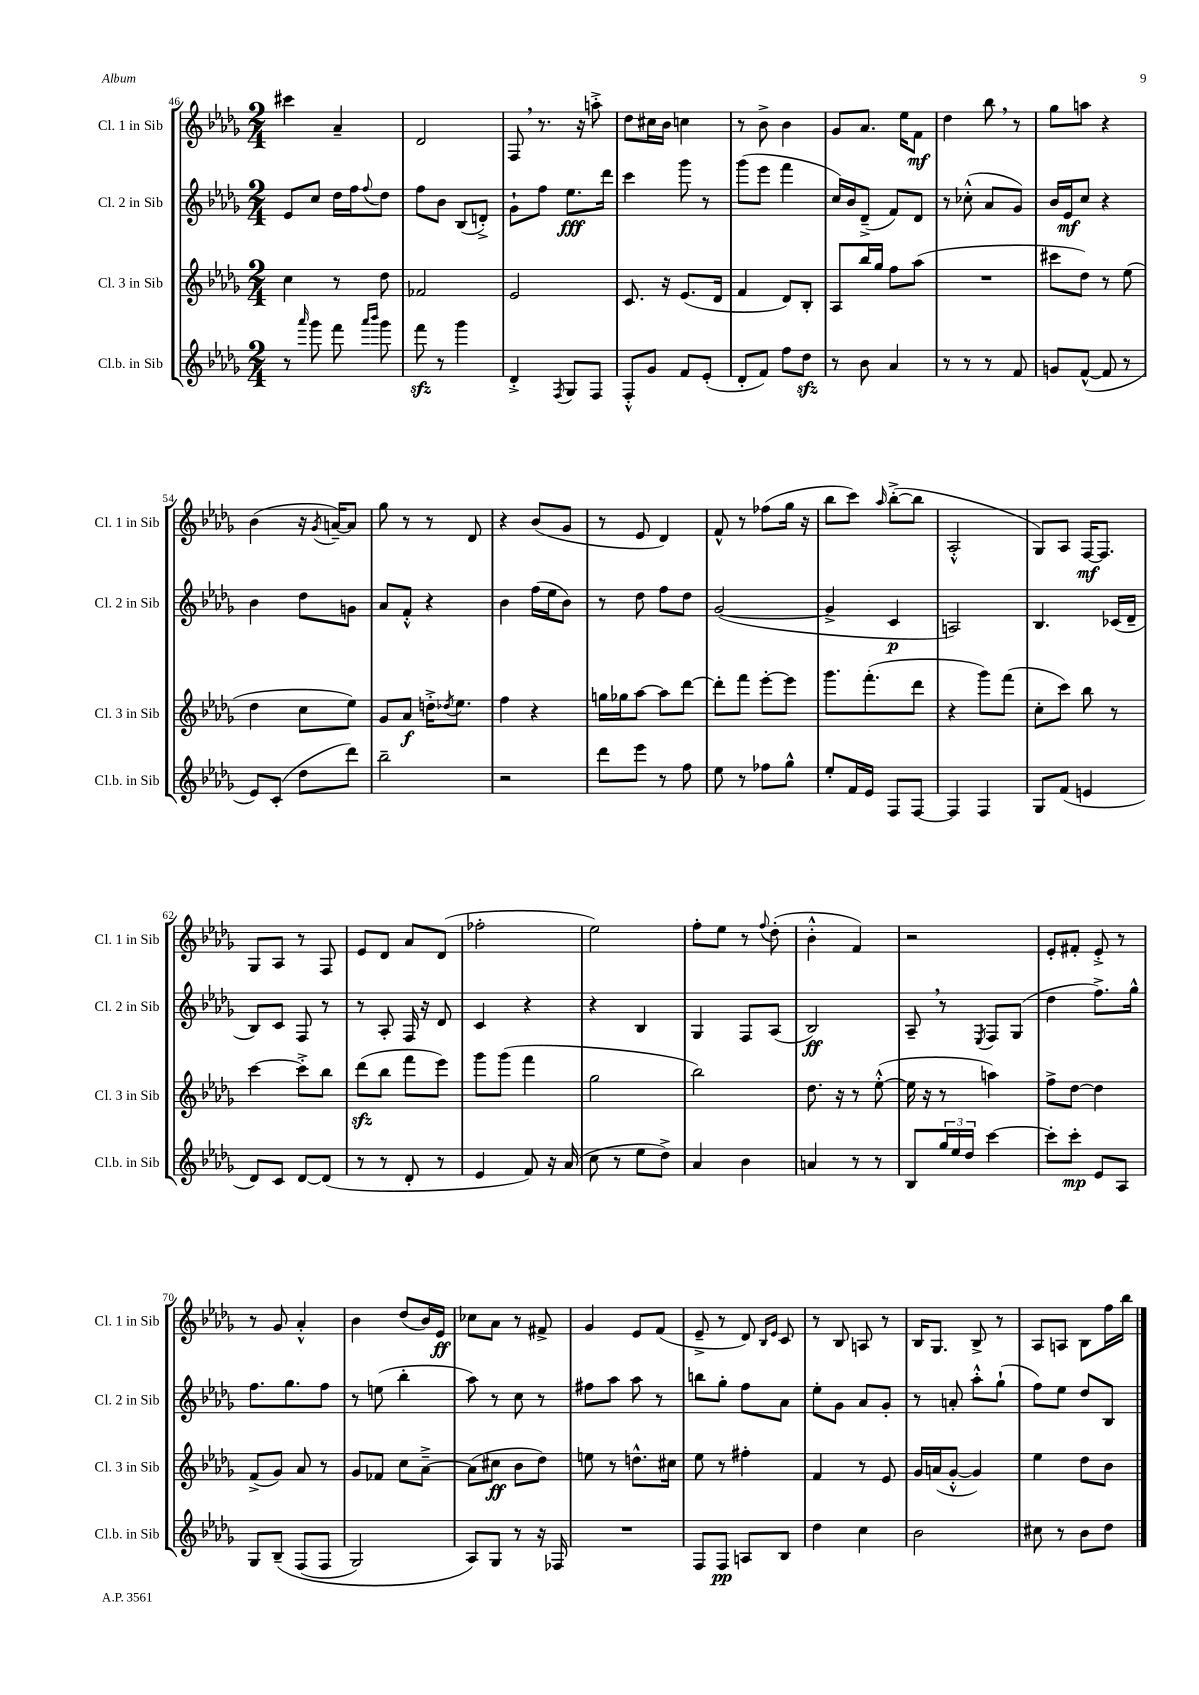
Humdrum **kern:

**kern	**kern	**kern	**kern
*staff4	*staff3	*staff2	*staff1
*clefG2	*clefG2	*clefG2	*clefG2
*k[b-e-a-d-g-]	*k[b-e-a-d-g-]	*k[b-e-a-d-g-]	*k[b-e-a-d-g-]
*M2/4	*M2/4	*M2/4	*M2/4
8r	4cc\	8e-/L	4ccc#\
16qqaaa-/	.	.	.
8ggg-\	.	8cc/J	.
8fff\	8r	16dd-\LL	4a-~/
.	.	16ff\J	.
16qqaaa-/LL	.	.	.
16qqbbb-/JJ	.	8qqff/	.
8ggg-\	8dd-\	8dd-\J	.
=	=	=	=
8fff\	2f-/	8ff\L	2d-/
8r	.	8b-\J	.
4ggg-\	.	(8B-/L	.
.	.	8d'^/J)	.
=	=	=	=
4d-'^/	2e-/	8g-`\L	8F/
.	.	8ff\J	8.r
8qF/	.	.	.
8G-/L	.	8.ee-\L	.
.	.	.	16r
8F/J	.	.	8aa'^\
.	.	16ddd-\Jk	.
=	=	=	=
8F'^^/L	8.c/	4ccc\	8dd-\L
8g-/J	.	.	16cc#\L
.	16r	.	16b-\JJ
8f/L	(8.e-/L	8ggg-\	4cc\
(8e-'/J	.	8r	.
.	16d-/Jk	.	.
=	=	=	=
8d-'/L	4f/	(8ggg-\L	8r
8f/J)	.	8eee-\J	8b-^\
8ff\L	8d-/L)	4fff\	4b-\
8dd-\J	8B-'/J	.	.
=	=	=	=
8r	8A-/L	16cc/LL)	8g-/L
.	.	16b-/J	.
8b-\	16bb-/L	(8d-~^/J	8.a-/J
.	16gg-/JJ	.	.
4a-/	8ff\L	8f/L)	.
.	.	.	16ee-\LK
.	(8aa-\J	8d-/J	8f\J
=	=	=	=
8r	2r	8r	4dd-\
8r	.	(8cc-'^^\	.
8r	.	8a-/L	8bb-\
8f/	.	8g-/J)	8r
=	=	=	=
8g/L	8ccc#\L	16b-/LL	8gg-\L
.	.	16e-/J	.
([8f^^/J	8dd-\J)	8cc/J	8aa\J
8f/]	8r	4r	4r
8r	(8ee-\	.	.
=	=	=	=
8e-/L)	4dd-\	4b-\	(4b-\
(8c'/J	.	.	.
8dd-\L	8cc\L	8dd-\L	16r
.	.	.	8qg-/
.	.	.	[16a~/LK)
8ddd-\J)	8ee-\J)	8g\J	8a/]J
=	=	=	=
2bb-~\	8g-/L	8a-/L	8gg-\
.	8a-/J	8f'^^/J	8r
.	16dd'^\LK	4r	8r
.	8qdd-/	.	.
.	8.ee-\J	.	.
.	.	.	8d-/
=	=	=	=
2r	4ff\	4b-\	4r
.	4r	(16ff\LL	(8b-/L
.	.	16ee-\J	.
.	.	8b-\J)	8g-/J
=	=	=	=
8ddd-\L	16gg\LL	8r	8r
.	16gg-\J	.	.
8eee-\J	[8aa-\J	8dd-\	8e-/
8r	8aa-\]L	8ff\L	4d-/)
8ff\	[8ddd-\J	8dd-\J	.
=	=	=	=
8ee-\	8ddd-'\]L	([2g-/	8f^^/
8r	8fff\J	.	8r
8ff-\L	[8eee-'\L	.	(8ff-\L
8gg-^^\J	8eee-\]J	.	16gg-\Jk
.	.	.	16r
=	=	=	=
8ee-'/L	8.ggg-\L	4g-^/]	8bb-\L
16f/L	.	.	8ccc\J)
16e-/JJ	(8.fff'\	.	.
.	.	.	16qqaa-/
8F/L	.	4c/	([8bb-'^\L
[8F/J	8ddd-\J	.	8bb-\]J
=	=	=	=
4F/]	4r	2A/)	2A-'^^/
4F/	8ggg-\L)	.	.
.	(8fff\J	.	.
=	=	=	=
8G-/L	8cc'\L	4.B-/	8G-/L)
(8f/J	8ccc\J)	.	8A-/J
4e/	8bb-\	.	[16F/LK
.	.	.	8.F/]J
.	8r	(16c-/LL	.
.	.	16d-~/JJ	.
=	=	=	=
8d-/L)	[4ccc\	8B-/L)	8G-/L
8c/J	.	8c/J	8A-/J
[8d-/L	8ccc'^\]L	8F/	8r
(8d-/]J	8bb-\J	8r	8F/
=	=	=	=
8r	(8ddd-\L	8r	8e-/L
8r	8bb-\J	8A-'/	8d-/J
8d-'/	8fff\L	16F/	8a-/L
.	.	16r	.
8r	8eee-\J)	8d-/	(8d-/J
=	=	=	=
4e-/	8ggg-\L	4c/	2ff-'\
.	(8ggg-\J	.	.
8f/)	4fff\	4r	.
16r	.	.	.
(16a-/	.	.	.
=	=	=	=
8cc\	2gg-\	4r	2ee-\)
8r	.	.	.
8ee-\L	.	4B-/	.
8dd-^\J)	.	.	.
=	=	=	=
4a-/	2bb-\)	4G-/	8ff'\L
.	.	.	8ee-\J
4b-\	.	8F/L	8r
.	.	.	8qqff/
.	.	(8A-/J	(8dd-'\
=	=	=	=
4a/	8.dd-\	2B-/)	4b-'^^\
.	16r	.	.
8r	8r	.	4f/)
8r	([8ee-'^^\	.	.
=	=	=	=
8B-/L	16ee-\]	8A-~/	2r
.	16r	.	.
24gg-/L	8r	8r	.
24ee-/	.	.	.
24dd-/JJ	.	.	.
.	.	8qE-/	.
[4ccc\	4aa\)	8F/L	.
.	.	(8G-/J	.
=	=	=	=
8ccc'\]L	8ff^\L	4dd-\	8e-'/L
8ccc'\J	[8dd-\J	.	8f#'/J
8e-/L	4dd-\]	8.ff^\L)	8e-'^/
8A-/J	.	.	8r
.	.	16gg-^^\Jk	.
=	=	=	=
8G-/L	(8f^/L	8.ff\L	8r
&(8B-~/J	8g-/J)	.	8g-/
.	.	8.gg-\	.
(8F/L	8a-/	.	4a-'^^/
8F/J	8r	8ff\J	.
=	=	=	=
2G-/)	8g-/L	8r	4b-\
.	8f-/J	(8ee\	.
.	8cc\L	4bb-'\	(8dd-/L
.	[8a-~^\J	.	16b-/L)
.	.	.	16e-/JJ
=	=	=	=
8A-/L&)	(8a-\]L	8aa-\)	8cc-\L
8G-/J	8cc#\J	8r	8a-\J
8r	8b-\L	8cc\	8r
16r	8dd-\J)	8r	8f#^/
16F-/	.	.	.
=	=	=	=
2r	8ee\	8ff#\L	4g-/
.	8r	8aa-\J	.
.	8.dd^^\L	8aa-\	8e-/L
.	.	8r	(8f/J
.	16cc#\Jk	.	.
=	=	=	=
8F/L	8ee-\	8bb\L	8e-~^/
8F/J	8r	8gg-'\J	8r
8A/L	4ff#'\	8ff\L	8d-/)
.	.	.	16qqB-/LL
.	.	.	16qqe-/JJ
8B-/J	.	8a-\J	8c/
=	=	=	=
4dd-\	4f/	8ee-'\L	8r
.	.	8g-\J	8B-/
4cc\	8r	8a-/L	8A/
.	8e-/	8g-'/J	8r
=	=	=	=
2b-\	16g-/LL	8r	16B-/LK
.	(16a/J	.	8.G-/J
.	[8g-'^^/J	8a'/	.
.	4g-/])	8aa-'^^\L	8B-^/
.	.	(8gg-`\J	8r
=	=	=	=
8cc#\	4ee-\	8ff\L)	8A-/L
8r	.	8ee-\J	8A/J
8b-\L	8dd-\L	8dd-/L	8B-\L
8dd-\J	8b-\J	8B-/J	16ff\L
.	.	.	16bb-\JJ
==	==	==	==
*-	*-	*-	*-
